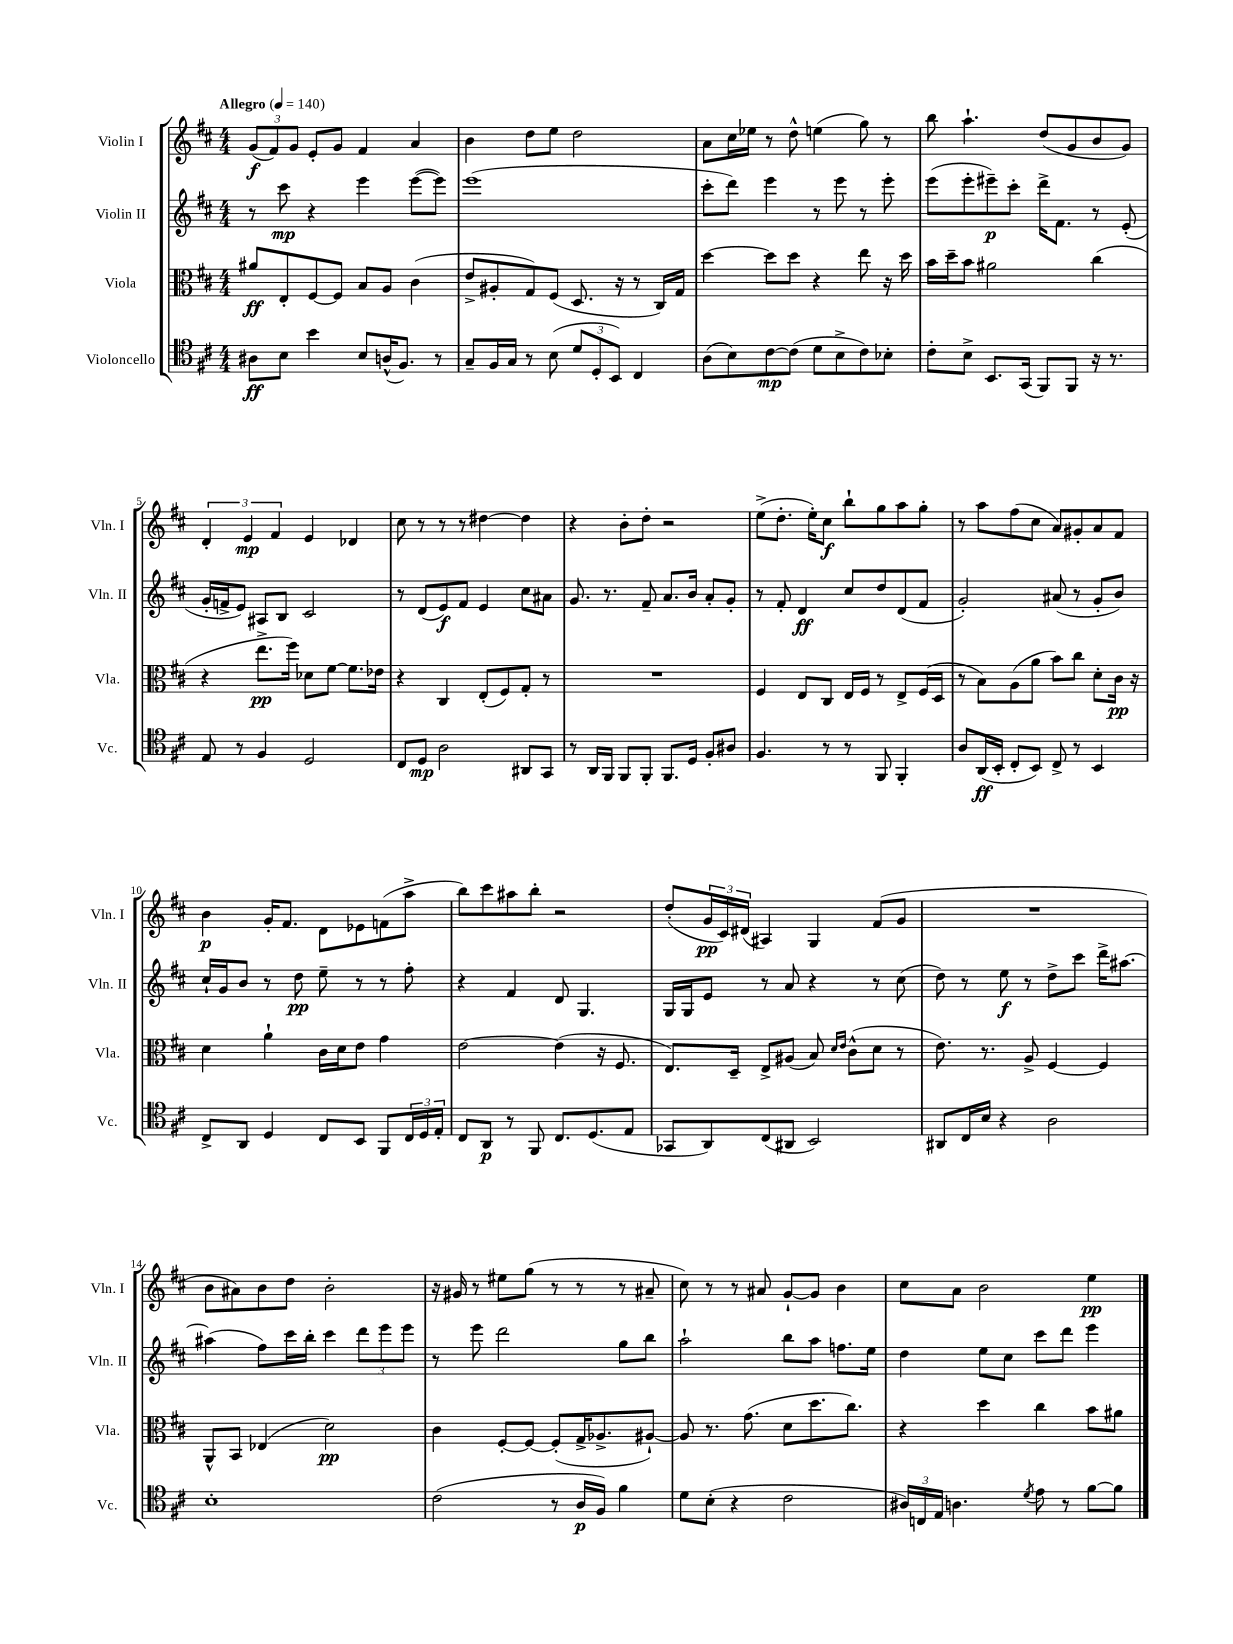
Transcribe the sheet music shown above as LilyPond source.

<<
\new StaffGroup <<
\new Staff = "s0" \with { instrumentName = "Violin I" shortInstrumentName = "Vln. I" } {
    \clef treble \key d \major \numericTimeSignature \time 4/4 \tempo "Allegro" 4 = 140
    \tuplet 3/2 { g'8\f( fis'8) g'8 } e'8-. g'8 fis'4 a'4 |
    b'4 d''8 e''8 d''2 |
    a'8 cis''16 ees''16 r8 d''8-^ e''4( g''8) r8 |
    b''8 a''4.-! d''8( g'8 b'8 g'8) |
    \tuplet 3/2 { d'4-. e'4\mp fis'4 } e'4 des'4 |
    cis''8 r8 r8 r8 dis''4~ dis''4 |
    r4 b'8-. d''8-. r2 |
    e''8->( d''8.-. e''16-.) cis''8\f b''8-! g''8 a''8 g''8-. |
    r8 a''8 fis''8( cis''8 a'8) gis'8-. a'8 fis'8 |
    b'4\p g'16-. fis'8. d'8 ees'8 f'8( a''8-> |
    b''8) cis'''8 ais''8 b''8-. r2 |
    d''8-.( \tuplet 3/2 { g'16\pp cis'16) dis'16( } ais4) g4 fis'8( g'8 |
    R1 |
    b'8 ais'8) b'8 d''8 b'2-. |
    r16 gis'16 r8 eis''8 g''8( r8 r8 r8 ais'8-- |
    cis''8) r8 r8 ais'8 g'8~-! g'8 b'4 |
    cis''8 a'8 b'2 e''4\pp \bar "|." |
}
\new Staff = "s1" \with { instrumentName = "Violin II" shortInstrumentName = "Vln. II" } {
    \clef treble \key d \major \numericTimeSignature \time 4/4
    r8 cis'''8\mp r4 e'''4 e'''8~( e'''8) |
    e'''1( |
    cis'''8-. d'''8) e'''4 r8 e'''8 r8 e'''8-. |
    e'''8( e'''8-. eis'''8--\p) cis'''8-. d'''16-> fis'8. r8 e'8-.( |
    g'16-. f'16-> e'8) ais8 b8 cis'2 |
    r8 d'8( e'8\f) fis'8 e'4 cis''8 ais'8 |
    g'8. r8. fis'8-- a'8. b'16 a'8-. g'8-. |
    r8 fis'8-. d'4\ff cis''8 d''8 d'8( fis'8 |
    g'2-.) ais'8( r8 g'8-. b'8) |
    cis''16-! g'16 b'8 r8 d''8\pp e''8-- r8 r8 fis''8-. |
    r4 fis'4 d'8 g4. |
    g16 g16 e'8 r8 a'8 r4 r8 cis''8( |
    d''8) r8 e''8\f r8 d''8-> cis'''8 d'''16-> ais''8.~ |
    ais''4( fis''8) cis'''16 b''16-. cis'''4 \tuplet 3/2 { d'''8 e'''8 e'''8 } |
    r8 e'''8 d'''2 g''8 b''8 |
    a''2-! b''8 a''8 f''8. e''16 |
    d''4 e''8 cis''8 cis'''8 d'''8 e'''4 \bar "|." |
}
\new Staff = "s2" \with { instrumentName = "Viola" shortInstrumentName = "Vla." } {
    \clef alto \key d \major \numericTimeSignature \time 4/4
    ais'8\ff e8-. fis8~ fis8 b8 a8 cis'4( |
    e'8-> ais8-. g8) fis8( d8. r16 r8 cis16) g16 |
    d''4~ d''8 d''8 r4 e''8 r16 d''16 |
    b'16 d''16-- b'8 ais'2 cis''4( |
    r4 e''8.->\pp fis''16) des'8 fis'8~ fis'8. ees'16 |
    r4 cis4 e8-.( fis8) g8-. r8 |
    R1 |
    fis4 e8 cis8 e16 fis16 r8 e8-> fis16( d16 |
    r8 b8) a8( a'8 b'8) cis''8 d'8-. cis'16\pp r16 |
    d'4 a'4-! cis'16 d'16 e'8 g'4 |
    e'2~ e'4( r16 fis8. |
    e8.) d16-- e8-> ais8( b8) \grace { d'16 e'16 } cis'8-^( d'8 r8 |
    e'8.) r8. a8-> fis4~ fis4 |
    a,8-^ b,8 ees4( d'2\pp) |
    cis'4 fis8~-. fis8~ fis8-.( g16-> aes8.-> ais8~-!) |
    ais8 r8. g'8.( d'8 d''8. cis''8.) |
    r4 d''4 cis''4 b'8 ais'8 \bar "|." |
}
\new Staff = "s3" \with { instrumentName = "Violoncello" shortInstrumentName = "Vc." } {
    \clef tenor \key d \major \numericTimeSignature \time 4/4
    ais8\ff b8 b'4 b8 a16-^( fis8.) r8 |
    g8-- fis16 g16 r8 b8( \tuplet 3/2 { d'8 d8-. b,8) } cis4 |
    a8( b8) cis'8~\mp cis'8( d'8 b8-> cis'8) bes8-. |
    cis'8-. b8-> b,8. g,16( fis,8) fis,8 r16 r8. |
    e8 r8 fis4 d2 |
    cis8 d8\mp a2 ais,8 g,8 |
    r8 a,16 fis,16 fis,8 fis,8-. fis,8. d16 fis8-. ais8 |
    fis4. r8 r8 fis,8 fis,4-. |
    a8 a,16\ff( b,16-. cis8-. b,8) cis8-> r8 b,4 |
    cis8-> a,8 d4 cis8 b,8 fis,8 \tuplet 3/2 { cis16 d16 e16-. } |
    cis8 a,8\p r8 fis,8 cis8. d8.( e8 |
    ges,8 a,8) cis8( ais,8 b,2) |
    ais,8 cis16 b16 r4 a2 |
    b1-. |
    cis'2( r8 a16\p fis16) fis'4 |
    d'8 b8-.( r4 cis'2 |
    \tuplet 3/2 { ais16) c16 e16 } a4. \acciaccatura { d'8 } e'8 r8 fis'8~ fis'8 \bar "|." |
}
>>
>>
